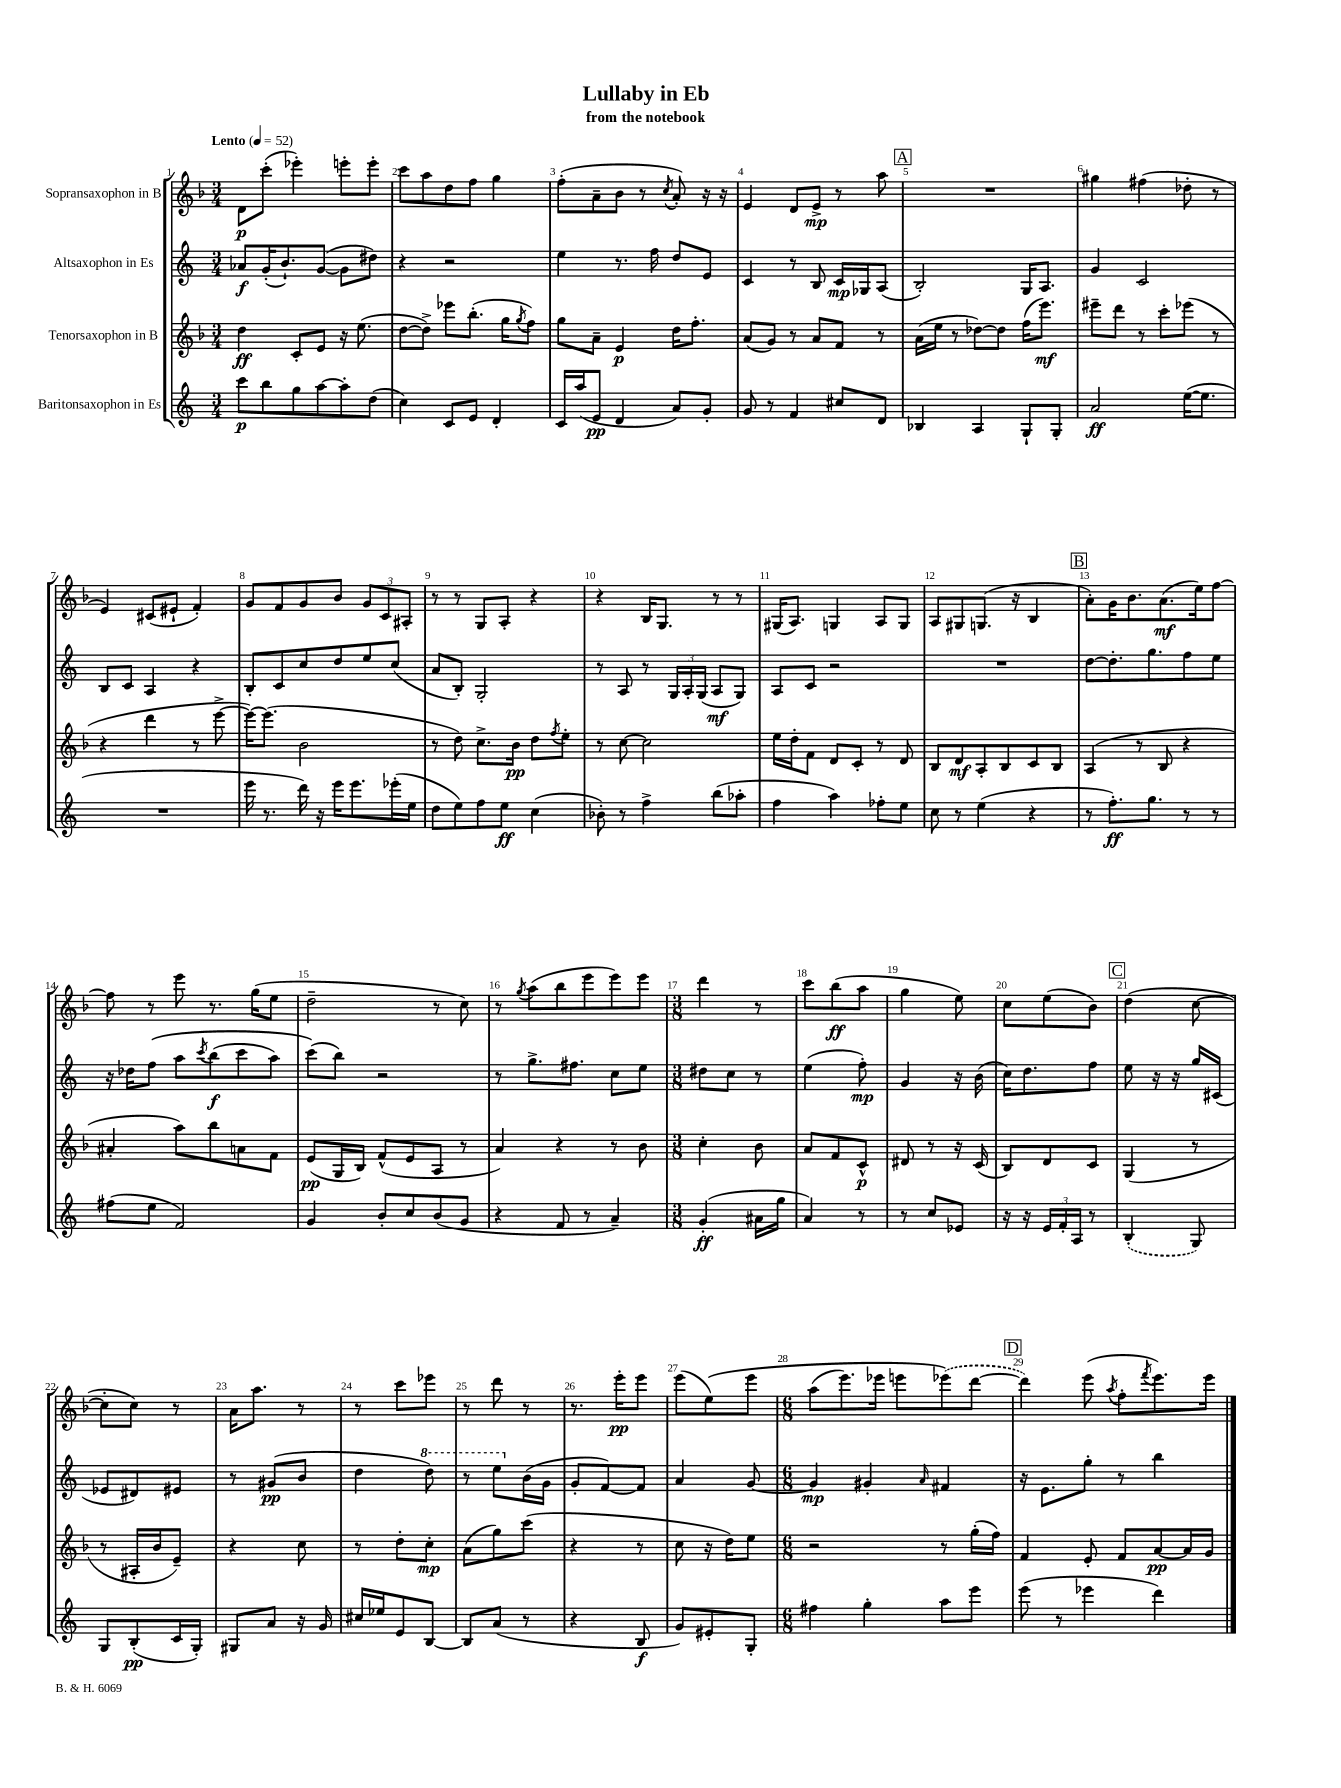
\header { title = "Lullaby in Eb" subtitle = "from the notebook" }
<<
\new StaffGroup <<
\new Staff = "s0" \with { instrumentName = "Sopransaxophon in B" } {
    \clef treble \key f \major \numericTimeSignature \time 3/4 \tempo "Lento" 4 = 52
    d'8\p c'''8-.( ees'''4-.) e'''8-. e'''8-. |
    c'''8 a''8 d''8 f''8 g''4 |
    f''8-.( a'8-- bes'8 r8 \acciaccatura { c''8 } a'8-.) r16 r16 |
    e'4 d'8 e'8->\mp r8 a''8 |
    \mark \markup { \box "A" } R2. |
    gis''4 fis''4( des''8-. r8 |
    e'4) cis'8( eis'8-! f'4-.) |
    g'8 f'8 g'8 bes'8 \tuplet 3/2 { g'8 c'8 ais8-. } |
    r8 r8 g8 a8-. r4 |
    r4 bes16 g8. r8 r8 |
    gis16( a8.) g4 a8 g8 |
    a8 gis8 g8.( r16 bes4 |
    \mark \markup { \box "B" } a'8-.) g'16 bes'8. a'8.\mf( e''16) f''8~ |
    f''8 r8 e'''8 r8. g''16( e''8 |
    d''2-- r8 c''8) |
    r8 \acciaccatura { g''8 } a''8( bes''8 e'''8 e'''8) e'''8 |
    \numericTimeSignature \time 3/8 d'''4 r8 |
    c'''8 bes''8\ff( a''8 |
    g''4 e''8) |
    c''8 e''8( bes'8) |
    \mark \markup { \box "C" } d''4( c''8~ |
    c''8-. c''8) r8 |
    a'16 a''8. r8 |
    r8 c'''8 ees'''8 |
    r8 d'''8 r8 |
    r8. e'''16-.\pp e'''8 |
    e'''8( e''8)\( e'''8 |
    \numericTimeSignature \time 6/8 a''8( e'''8.) ees'''16 e'''8 \once \slurDashed ees'''8(\) d'''8~ |
    \mark \markup { \box "D" } d'''4) e'''8( \acciaccatura { a''8 } f''8-. \acciaccatura { f'''8 } e'''8.) e'''16 \bar "|." |
}
\new Staff = "s1" \with { instrumentName = "Altsaxophon in Es" } {
    \clef treble \key c \major \numericTimeSignature \time 3/4
    aes'8\f g'16-.( b'8.-!) g'8~( g'8 dis''8) |
    r4 r2 |
    e''4 r8. f''16 d''8 e'8 |
    c'4 r8 b8 c'16\mp ges16 a8( |
    \mark \markup { \box "A" } b2-.) g16 a8. |
    g'4 c'2 |
    b8 c'8 a4 r4 |
    b8-. c'8 c''8 d''8 e''8 c''8( |
    a'8 b8-.) g2-. |
    r8 a8 r8 \tuplet 3/2 { g16 a16-. g16( } a8\mf g8) |
    a8 c'8 r2 |
    R2. |
    \mark \markup { \box "B" } d''8~ d''8.-. g''8. f''8 e''8 |
    r16 des''16 f''8\( a''8 \acciaccatura { c'''8 } b''8\f( c'''8 a''8) |
    c'''8(\) b''8) r2 |
    r8 g''8.-> fis''8. c''8 e''8 |
    \numericTimeSignature \time 3/8 dis''8 c''8 r8 |
    e''4( f''8-.\mp) |
    g'4 r16 b'16( |
    c''16) d''8. f''8 |
    \mark \markup { \box "C" } e''8 r16 r16 g''16 cis'16( |
    ees'8 dis'8) eis'8 |
    r8 gis'8\pp( b'8 |
    d''4 \ottava #1 d'''8) |
    r8 e'''8 \ottava #0 b'16( g'16 |
    g'8-. f'8~) f'8 |
    a'4 g'8~ |
    \numericTimeSignature \time 6/8 g'4\mp gis'4-. \grace { a'16 } fis'4 |
    \mark \markup { \box "D" } r16 e'8. g''8-. r8 b''4 \bar "|." |
}
\new Staff = "s2" \with { instrumentName = "Tenorsaxophon in B" } {
    \clef treble \key f \major \numericTimeSignature \time 3/4
    d''4\ff c'8-. e'8 r16 e''8.( |
    d''8~ d''8->) ees'''8 bes''8.-.( g''16 \acciaccatura { g''8 } f''8) |
    g''8 a'8-- e'4\p d''16 f''8.-. |
    a'8( g'8) r8 a'8 f'8 r8 |
    \mark \markup { \box "A" } a'16( e''16 r8 des''8~) des''8 f''16( e'''8.\mf) |
    eis'''8-- d'''8 r8 c'''8-. ees'''8( r8 |
    r4 d'''4 r8 e'''8~-> |
    e'''16~) e'''8.( bes'2 |
    r8 d''8) c''8.-> bes'16\pp d''8 \acciaccatura { f''8 } e''8-. |
    r8 c''8~ c''2 |
    e''16 d''16-. f'8 d'8 c'8-. r8 d'8 |
    bes8 d'8\mf a8-. bes8 c'8 bes8 |
    \mark \markup { \box "B" } a4( r8 bes8 r4 |
    ais'4-. a''8) bes''8 a'8 f'8 |
    e'8\pp( g16 bes16) f'8-^( e'8 a8 r8 |
    a'4) r4 r8 bes'8 |
    \numericTimeSignature \time 3/8 c''4-. bes'8 |
    a'8 f'8 c'8-^\p |
    dis'8 r8 r16 c'16( |
    bes8) d'8 c'8 |
    \mark \markup { \box "C" } g4( r8 |
    r8 ais16-. bes'16 e'8--) |
    r4 c''8 |
    r8 d''8-. c''8-.\mp |
    a'8( g''8) c'''8( |
    r4 r8 |
    c''8 r16 d''16) e''8 |
    \numericTimeSignature \time 6/8 r2 r8 g''16-.( f''16) |
    \mark \markup { \box "D" } f'4 e'8-. f'8 a'8~\pp a'16 g'16 \bar "|." |
}
\new Staff = "s3" \with { instrumentName = "Baritonsaxophon in Es" } {
    \clef treble \key c \major \numericTimeSignature \time 3/4
    c'''8\p b''8 g''8 a''8~ a''8-. d''8( |
    c''4) c'8 e'8 d'4-. |
    c'16 a''16( e'8\pp d'4 a'8) g'8-. |
    g'8 r8 f'4 cis''8 d'8 |
    \mark \markup { \box "A" } bes4 a4 g8-! g8-. |
    a'2\ff e''16~( e''8. |
    R2. |
    e'''16 r8. d'''16) r16 e'''16 e'''8. ees'''16-.( e''16 |
    d''8 e''8) f''8 e''8\ff c''4( |
    bes'8-.) r8 f''4-> b''8( aes''8-. |
    f''4 a''4) fes''8-. e''8 |
    c''8 r8 e''4( r4 |
    \mark \markup { \box "B" } r8 f''8.-.\ff) g''8. r8 r8 |
    fis''8( e''8 f'2) |
    g'4 b'8-. c''8 b'8( g'8 |
    r4 f'8 r8 a'4--) |
    \numericTimeSignature \time 3/8 g'4-.\ff( ais'16 g''16 |
    a'4) r8 |
    r8 c''8 ees'8 |
    r16 r16 \tuplet 3/2 { e'16 f'16-. a16 } r8 |
    \mark \markup { \box "C" } \once \slurDashed b4-.( g8) |
    g8 b8-.\pp( c'16 g16-.) |
    gis8 a'8 r16 g'16 |
    cis''16 ees''16 e'8 b8~ |
    b8 a'8( r8 |
    r4 b8\f |
    g'8) eis'8-. g8-. |
    \numericTimeSignature \time 6/8 fis''4 g''4-. a''8 e'''8 |
    \mark \markup { \box "D" } e'''8( r8 ees'''4 d'''4) \bar "|." |
}
>>
>>
\layout { \context { \Score \override BarNumber.break-visibility = ##(#f #t #t) barNumberVisibility = #all-bar-numbers-visible } }
